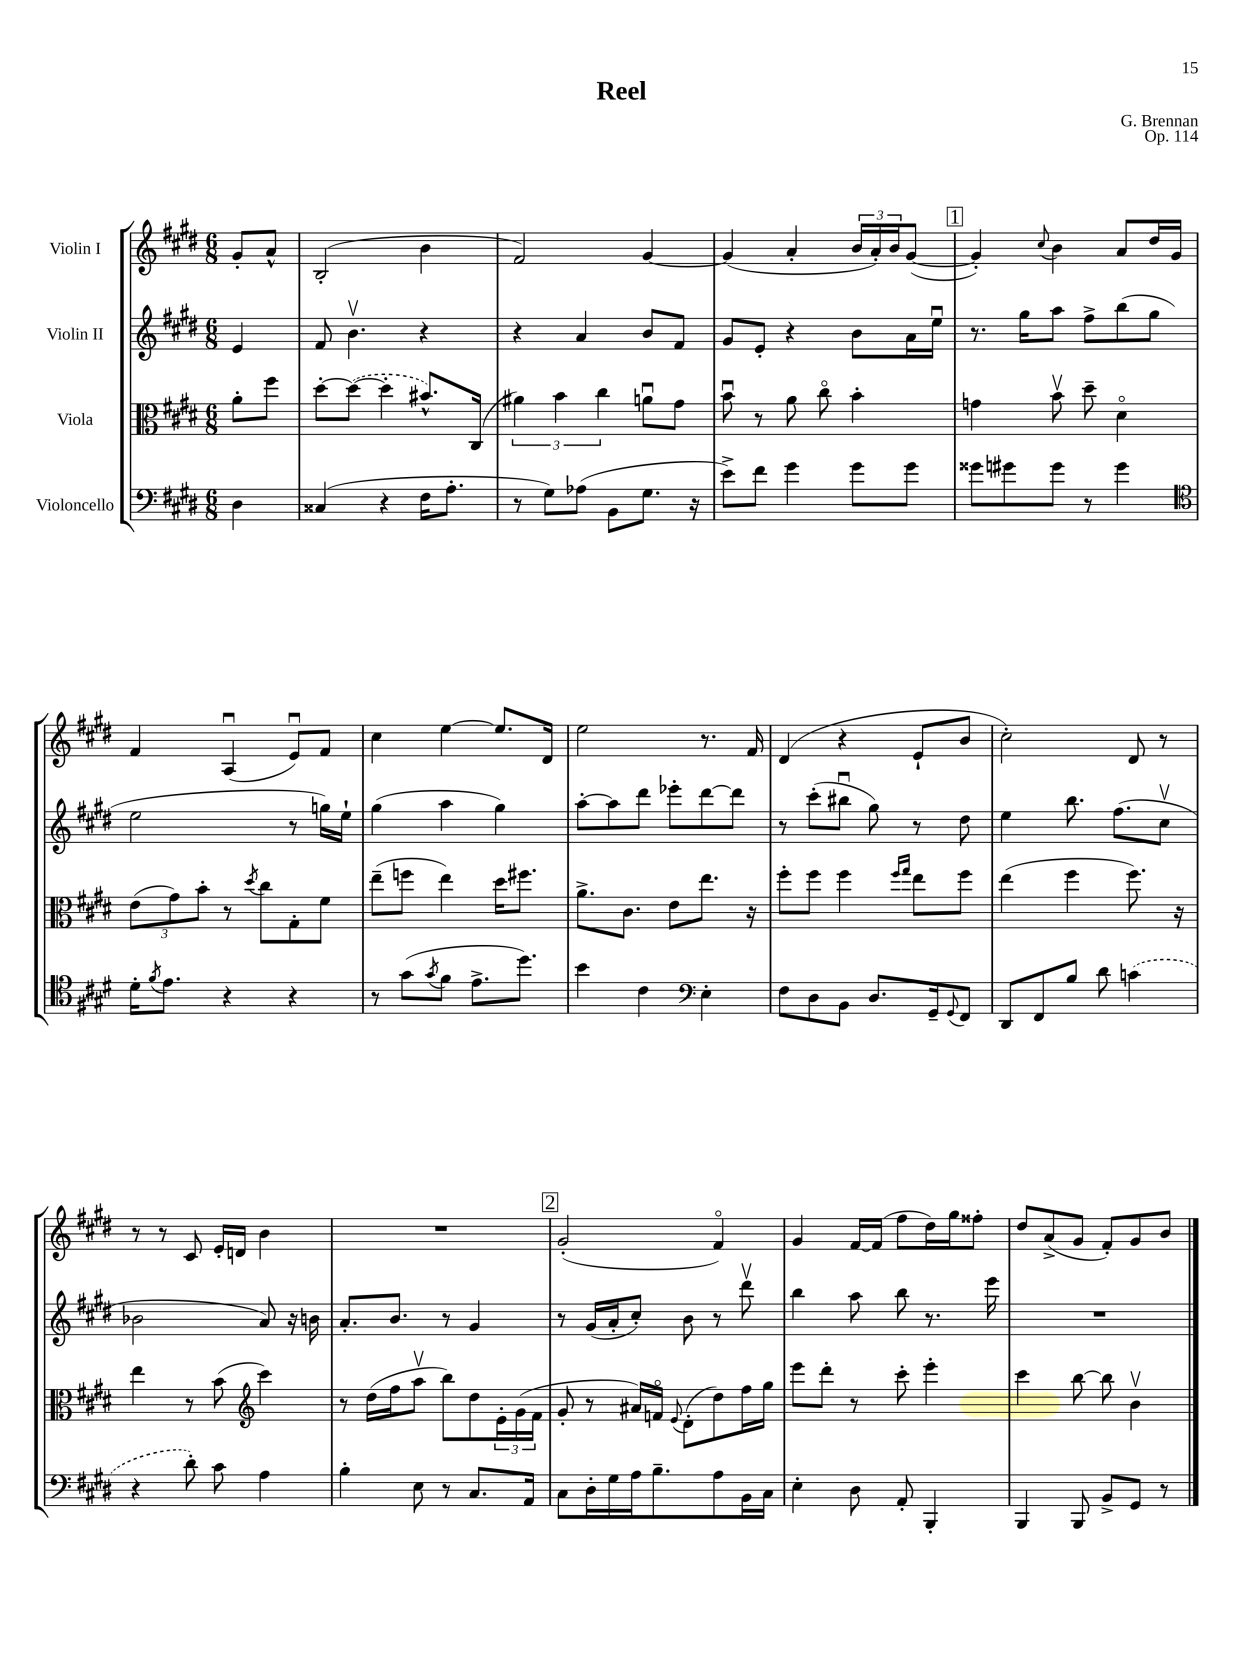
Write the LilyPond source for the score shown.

\header { title = "Reel" composer = "G. Brennan" opus = "Op. 114" }
<<
\new StaffGroup <<
\new Staff = "s0" \with { instrumentName = "Violin I" } {
    \clef treble \key e \major \numericTimeSignature \time 6/8 \partial 4
    gis'8-. a'8-^ |
    b2-.( b'4 |
    fis'2) gis'4~ |
    gis'4( a'4-. \tuplet 3/2 { b'16 a'16-.) b'16 } gis'8~( |
    \mark \markup { \box "1" } gis'4-.) \appoggiatura { cis''8 } b'4 a'8 dis''16 gis'16 |
    fis'4 a4\downbow( e'8\downbow) fis'8 |
    cis''4 e''4~ e''8. dis'16 |
    e''2 r8. fis'16 |
    dis'4( r4 e'8-! b'8 |
    cis''2-.) dis'8 r8 |
    r8 r8 cis'8 e'16-. d'16 b'4 |
    R2. |
    \mark \markup { \box "2" } gis'2-.( fis'4\flageolet) |
    gis'4 fis'16~ fis'16( fis''8 dis''16) gis''16 fisis''8-. |
    dis''8 a'8->( gis'8 fis'8-.) gis'8 b'8 \bar "|." |
}
\new Staff = "s1" \with { instrumentName = "Violin II" } {
    \clef treble \key e \major \numericTimeSignature \time 6/8 \partial 4
    e'4 |
    fis'8 b'4.\upbow r4 |
    r4 a'4 b'8 fis'8 |
    gis'8 e'8-. r4 b'8 a'16 e''16\downbow |
    \mark \markup { \box "1" } r8. gis''16 a''8 fis''8-> b''8( gis''8 |
    e''2 r8 g''16) e''16-! |
    gis''4( a''4 gis''4) |
    a''8~-. a''8 dis'''8 ees'''8-. dis'''8~ dis'''8 |
    r8 cis'''8-.( bis''8\downbow gis''8) r8 dis''8 |
    e''4 b''8. fis''8.( cis''8\upbow |
    bes'2 a'8) r16 b'16 |
    a'8.-. b'8. r8 gis'4 |
    \mark \markup { \box "2" } r8 gis'16( a'16-. cis''8-.) b'8 r8 dis'''8\upbow |
    b''4 a''8 b''8 r8. e'''16 |
    R2. \bar "|." |
}
\new Staff = "s2" \with { instrumentName = "Viola" } {
    \clef alto \key e \major \numericTimeSignature \time 6/8 \partial 4
    a'8-. fis''8 |
    dis''8~-. \once \slurDashed dis''8~( dis''4-. bis'8.-^) cis16( |
    \tuplet 3/2 { ais'4) b'4 cis''4 } a'8\downbow gis'8 |
    b'8\downbow r8 a'8 cis''8\flageolet b'4-. |
    \mark \markup { \box "1" } g'4 b'8\upbow dis''8-- dis'4\flageolet |
    \tuplet 3/2 { e'8( gis'8) b'8-. } r8 \acciaccatura { dis''8 } cis''8 gis8-. fis'8 |
    e''8--( f''8 e''4) dis''16 fis''8. |
    a'8.-> cis'8. e'8 e''8. r16 |
    fis''8-. fis''8 fis''4 \grace { fis''16 gis''16 } e''8 fis''8 |
    e''4( fis''4 fis''8.) r16 |
    e''4 r8 b'8( \clef treble cis'''4) |
    r8 dis''16( fis''16 a''8\upbow b''8) dis''8 \tuplet 3/2 { e'16-. gis'16( fis'16 } |
    \mark \markup { \box "2" } gis'8-. r8 ais'16) f'16\flageolet \appoggiatura { e'8 } dis'8-.( dis''8) fis''16 gis''16 |
    e'''8 dis'''8-. r8 cis'''8-. e'''4-. |
    cis'''4 b''8~ b''8 b'4\upbow \bar "|." |
}
\new Staff = "s3" \with { instrumentName = "Violoncello" } {
    \clef bass \key e \major \numericTimeSignature \time 6/8 \partial 4
    dis4 |
    cisis4( r4 fis16 a8.-. |
    r8 gis8) aes8( b,8 gis8. r16 |
    e'8->) fis'8 gis'4 gis'8 gis'8 |
    \mark \markup { \box "1" } gisis'8 gis'8 gis'8 r8 gis'4 |
    \clef tenor dis'16-. \acciaccatura { fis'8 } e'8. r4 r4 |
    r8 gis'8( \acciaccatura { gis'8 } fis'8 e'8.-> dis''8.) |
    b'4 cis'4 \clef bass e4-. |
    fis8 dis8 b,8 dis8. gis,16-- \appoggiatura { gis,8 } fis,8 |
    dis,8 fis,8 b8 dis'8 \once \slurDashed c'4( |
    r4 dis'8-.) cis'8 a4 |
    b4-. e8 r8 cis8. a,16 |
    \mark \markup { \box "2" } cis8 dis16-. gis16 a16 b8.-- a8 b,16 cis16 |
    e4-. dis8 a,8-. b,,4-. |
    b,,4 b,,8 b,8-> gis,8 r8 \bar "|." |
}
>>
>>
\layout { \context { \Score \remove "Bar_number_engraver" } }
